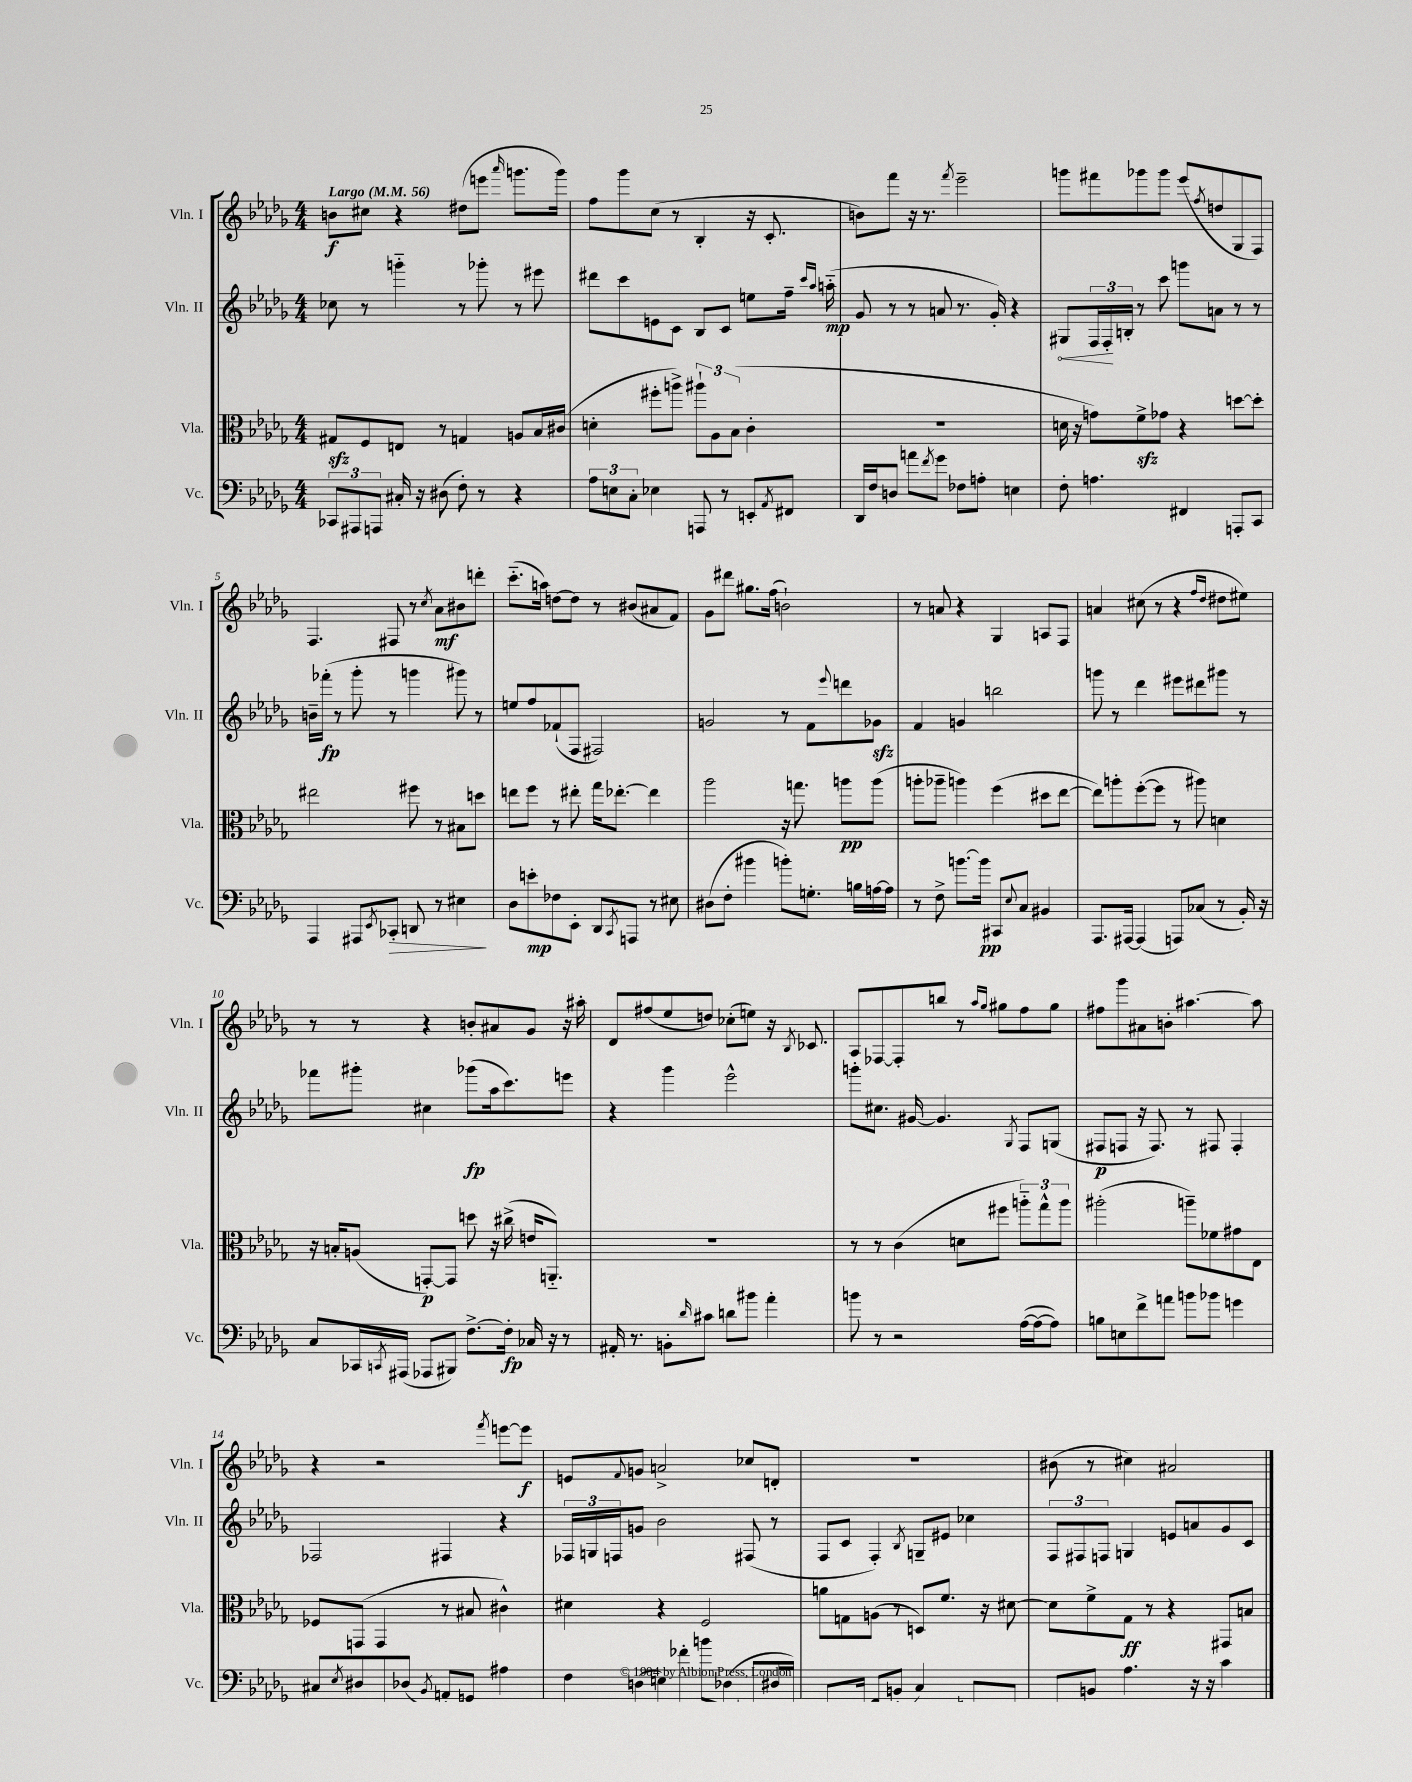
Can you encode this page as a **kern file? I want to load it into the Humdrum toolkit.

**kern	**dynam	**kern	**dynam	**kern	**dynam	**kern	**dynam
*part4	*part4	*part3	*part3	*part2	*part2	*part1	*part1
*staff4	*staff4	*staff3	*staff3	*staff2	*staff2	*staff1	*staff1
*I"Vc.	*	*I"Vla.	*	*I"Vln. II	*	*I"Vln. I	*
*I'Vc.	*	*I'Vla.	*	*I'Vln. II	*	*I'Vln. I	*
*clefF4	*	*clefC3	*	*clefG2	*	*clefG2	*
*k[b-e-a-d-g-]	*	*k[b-e-a-d-g-]	*	*k[b-e-a-d-g-]	*	*k[b-e-a-d-g-]	*
*M4/4	*	*M4/4	*	*M4/4	*	*M4/4	*
*MM56	*	*MM56	*	*MM56	*	*MM56	*
=1	=1	=1	=1	=1	=1	=1	=1
!	!	!	!	!	!	!LO:TX:a:B:t=Largo	!
12CC-X/L	.	8G#Xzz/L	.	8cc-X\	.	8bn\L	f
12AAA#X/	.	.	.	.	.	.	.
.	.	8F/	.	8r	.	8cc#X\J	.
12AAAn/J	.	.	.	.	.	.	.
16C#X'/	.	8En/J	.	4gggn\	.	4r	.
16r	.	.	.	.	.	.	.
(8D#X\	.	8r	.	.	.	.	.
8F'\)	.	4Gn/	.	8r	.	(8dd#X\L	.
8r	.	.	.	8ggg-X'\	.	8eeen\J	.
.	.	.	.	.	.	16qqaaa-/	.
4r	.	8An/L	.	8r	.	8.gggn\L	.
.	.	16B-/L	.	8eee#X\	.	.	.
.	.	(16c#X/JJ	.	.	.	16ggg\Jk)	.
=2	=2	=2	=2	=2	=2	=2	=2
12A-\L	.	4dn'\	.	8ddd#X\L	.	8ff\L	.
12En\	.	.	.	.	.	.	.
.	.	.	.	8ccc\	.	8ggg-\	.
12C'\J	.	.	.	.	.	.	.
4E-X\	.	8ff#X'\L	.	8en\	.	(8cc\J	.
.	.	8aan^\J)	.	8c\J	.	8r	.
8AAAn/	.	12aa#X`\L	.	8B-/L	.	4B-'/	.
.	.	12A-\	.	.	.	.	.
8r	.	.	.	8c/J	.	.	.
.	.	(12B-\J	.	.	.	.	.
8EEn'/L	.	4c'\	.	8een\L	.	16r	.
.	.	.	.	.	.	8.c'/	.
8qAA-/	.	.	.	.	.	.	.
8FF#X/J	.	.	.	16ff~\Jk	.	.	.
.	.	.	.	16qqccc/LL	.	.	.
.	.	.	.	16qqaa-/JJ	.	.	.
.	.	.	.	(16aan\	mp	.	.
=3	=3	=3	=3	=3	=3	=3	=3
16DD-/LL	.	1r	.	8g-/	.	8bn\L)	.
16F/J	.	.	.	.	.	.	.
8Dn/J	.	.	.	8r	.	8fff\J	.
8an\L	.	.	.	8r	.	16r	.
.	.	.	.	.	.	8.r	.
8qf/	.	.	.	.	.	.	.
8g-\J	.	.	.	8an/	.	.	.
.	.	.	.	.	.	8qfff/	.
8F-X\L	.	.	.	8.r	.	2eee-~\	.
8An'\J	.	.	.	.	.	.	.
.	.	.	.	16g-'/)	.	.	.
4En\	.	.	.	4r	.	.	.
=4	=4	=4	=4	=4	=4	=4	=4
!	!	!	!	!	!LO:HP:b	!	!
8F'\	.	16dn\	.	8G#X/L	<	8gggn\L	.
.	.	16r	.	.	.	.	.
4.An\	.	8gn\L)	.	24F/L	.	8fff#X\	.
.	.	.	.	24F'/	.	.	.
.	.	.	.	24Bn'/JJ	[	.	.
.	.	8fzz^\	.	8r	.	8ggg-X\	.
.	.	8g-X\J	.	8ccc\	.	8ggg-\J	.
4FF#X/	.	4r	.	8gggn\L	.	(8eee-/L	.
.	.	.	.	.	.	8qff/	.
.	.	.	.	8an\J	.	8ddn/	.
8AAAn'/L	.	[8ddn\L	.	8r	.	8G-/	.
8CC/J	.	8dd'\J]	.	8r	.	8F/J)	.
!!LO:LB:g=z
=5	=5	=5	=5	=5	=5	=5	=5
4AAA-/	.	2ee#X\	.	16bn~\LL	.	4.F/	.
.	.	.	.	(16fff-X'\JJ	fp	.	.
.	.	.	.	8r	.	.	.
8AAA#X/L	.	.	.	8ggg-'\	.	.	.
8qEE-/	.	.	.	.	.	.	.
!	!LO:HP:b	!	!	!	!	!	!
8CC-X'/J	>	.	.	8r	.	8F#X/	.
8DDn/	.	8ff#X\	.	4gggn\	.	8r	.
.	.	.	.	.	.	8qcc/	.
8r	.	8r	.	.	.	8a-\L	mf
4E#X\	.	8B#X\L	.	8ggg#X\)	.	8b#X\	.
.	.	8ddn\J	.	8r	.	8dddn'\J	.
.	]	.	.	.	.	.	.
=6	=6	=6	=6	=6	=6	=6	=6
8D-\L	.	8een\L	.	8een/L	.	(8.ccc\L	.
8en'\	mp	8ff\J	.	8ff/	.	.	.
.	.	.	.	.	.	16aan\Jk)	.
8F-X\	.	8r	.	(8f-X`/	.	[8ddn\L	.
8EE-'\J	.	8ee#X'\	.	8F/J	.	8dd\J]	.
8DD-/L	.	16gg-\KL	.	2F#X/)	.	8r	.
.	.	[8.ee-X'\J	.	.	.	.	.
8qCC/	.	.	.	.	.	.	.
8AAAn/J	.	.	.	.	.	(8b#X/L	.
8r	.	4ee-\]	.	.	.	8a#X/	.
8E#X\	.	.	.	.	.	8f/J)	.
=7	=7	=7	=7	=7	=7	=7	=7
(8D#X\L	.	2aa-\	.	2gn/	.	8g-\L	.
8F'\J	.	.	.	.	.	8ddd#X\J	.
4b#X\	.	.	.	.	.	8.gg#X\L	.
.	.	.	.	.	.	(16ff\Jk	.
8bn'\L)	.	16r	.	8r	.	2bn`\)	.
.	.	8.ggn\	.	.	.	.	.
8.Gn'\J	.	.	.	8f\L	.	.	.
.	.	.	.	8qqeee-/	.	.	.
.	.	8aan\L	pp	8dddn\	.	.	.
16Bn\LL	.	.	.	.	.	.	.
[16An\	.	(8aa\J	.	8g-Xzz\J	.	.	.
16A\JJ]	.	.	.	.	.	.	.
=8	=8	=8	=8	=8	=8	=8	=8
8r	.	8aan'\L	.	4f/	.	8r	.
8F^\	.	8aa-X~\J	.	.	.	8an/	.
[8.bn\L	.	4aan\)	.	4gn/	.	4r	.
16b\Jk]	pp	.	.	.	.	.	.
8CC#X/L	.	(4ff\	.	2bbn\	.	4G-/	.
8qqE-/	.	.	.	.	.	.	.
8C/J	.	.	.	.	.	.	.
4BB#X/	.	8dd#X\L	.	.	.	8An/L	.
.	.	[8ee-\J	.	.	.	8F/J	.
=9	=9	=9	=9	=9	=9	=9	=9
8.AAA-/L	.	8ee-\L])	.	8gggn\	.	4an/	.
.	.	8aan'\	.	8r	.	.	.
[16AAA#X/Jk	.	.	.	.	.	.	.
(4AAA#/]	.	([8ff'\	.	4ddd-\	.	(8cc#X\	.
.	.	8ff\J]	.	.	.	8r	.
8AAAn/L)	.	8r	.	8eee#X\L	.	4r	.
(8C-X/J	.	8aa#X\)	.	8ddd#X\	.	.	.
.	.	.	.	.	.	16qqff/LL	.
.	.	.	.	.	.	16qqdd-/JJ	.
8r	.	4dn\	.	8ggg#X\J	.	8dd#X\L	.
16BB-'/)	.	.	.	8r	.	8ee#X\J)	.
16r	.	.	.	.	.	.	.
!!LO:LB:g=z
=10	=10	=10	=10	=10	=10	=10	=10
8C/L	.	16r	.	8fff-X\L	.	8r	.
.	.	16Bn'/KL	.	.	.	.	.
16CC-X/L	.	(8An/J	.	8ggg#X'\J	.	8r	.
8qCCn/	.	.	.	.	.	.	.
(16AAA#X/JJ	.	.	.	.	.	.	.
8AAA-X/L	.	[8GGn'/L)	p	4cc#X\	.	4r	.
8BBB#X/J)	.	8GG/J]	.	.	.	.	.
[8.F^\L	.	8ddn\	.	(8ggg-X\L	fp	8bn'/L	.
.	.	16r	.	16aa-\k	.	8a#X/	.
16F'\Jk]	fp	(16cc#X^\	.	8.ccc\)	.	.	.
16C-X/	.	16en/KL	.	.	.	8g-/J	.
16r	.	8.AAn/J)	.	.	.	.	.
8r	.	.	.	8eeen\J	.	16r	.
.	.	.	.	.	.	16aa#X'\	.
=11	=11	=11	=11	=11	=11	=11	=11
16AA#X'/	.	1r	.	4r	.	8d-/L	.
8.r	.	.	.	.	.	.	.
.	.	.	.	.	.	(8ff#X/	.
8BBn'\L	.	.	.	4ggg-\	.	8ee-/	.
16qqd-/	.	.	.	.	.	.	.
8c#X\J	.	.	.	.	.	8ddn/J)	.
8dn\L	.	.	.	2eee-^^\	.	(8cc-X'\L	.
8b#X\J	.	.	.	.	.	8een\J)	.
4a-'\	.	.	.	.	.	16r	.
.	.	.	.	.	.	8qB-/	.
.	.	.	.	.	.	8.c-X/	.
=12	=12	=12	=12	=12	=12	=12	=12
8bn\	.	8r	.	8gggn'\L	.	8A-/L	.
8r	.	8r	.	8.cc#X\J	.	[8F-X/	.
2r	.	(4c\	.	.	.	8F-'/]	.
.	.	.	.	[16g#X/	.	.	.
.	.	.	.	4.g#/]	.	8bbn/J	.
.	.	8dn\L	.	.	.	8r	.
.	.	.	.	.	.	16qqaa-/LL	.
.	.	.	.	.	.	16qqgg-/JJ	.
.	.	8ff#X\J	.	.	.	8gg#X\L	.
.	.	.	.	8qG-/	.	.	.
([16A-\LL	.	12aan\L)	.	8F/L	.	8ff\	.
16A-\J_	.	.	.	.	.	.	.
.	.	12gg-^^\	.	.	.	.	.
8A-\J])	.	.	.	(8Gn/J	.	8gg#\J	.
.	.	12aa\J	.	.	.	.	.
=13	=13	=13	=13	=13	=13	=13	=13
8Bn\L	.	(2aa#X'\	.	8F#X/L	p	8ff#X\L	.
8En\	.	.	.	8Fn/J	.	8ggg-\	.
8f^\	.	.	.	16r	.	8a#X\	.
.	.	.	.	8.F/)	.	.	.
8an\J	.	.	.	.	.	8bn'\J	.
8bn\L	.	8aan~\L)	.	8r	.	[4.aa#X\	.
8b-X\J	.	8f-X\	.	8F#X/	.	.	.
4gn\	.	8g#X\	.	4F#'/	.	.	.
.	.	8E-\J	.	.	.	8aa#\]	.
!!LO:LB:g=z
=14	=14	=14	=14	=14	=14	=14	=14
8C#X/L	.	8F-X/L	.	2F-X/	.	4r	.
8qE-/	.	.	.	.	.	.	.
8D#X/	.	(8GGn/J	.	.	.	.	.
8CC#X'/	.	4GG/	.	.	.	2r	.
(8D-X/J	.	.	.	.	.	.	.
8qBB-/	.	.	.	.	.	.	.
8AAn'/L)	.	8r	.	4F#X/	.	.	.
8GGn/J	.	8B#X/	.	.	.	.	.
.	.	.	.	.	.	8qfff/	.
4A#X\	.	4c#X^^\)	.	4r	.	[8eeen\L	.
.	.	.	.	.	.	8eee\J]	f
=15	=15	=15	=15	=15	=15	=15	=15
8F\L	.	4d#X\	.	24F-X/LL	.	8en/L	.
.	.	.	.	24Gn/	.	.	.
.	.	.	.	24Fn/J	.	.	.
.	.	.	.	.	.	8qqf/	.
(8Dn\	.	.	.	8gn/J	.	8gn/J	.
8En\)	.	4r	.	2b-\	.	2an^/	.
8f-X'\J	.	.	.	.	.	.	.
8bn\L	.	2F/	.	.	.	.	.
(8D-X\J	.	.	.	.	.	.	.
8DDn/L	ppp	.	.	(8F#X/	.	8cc-X/L	.
16D#X/L	.	.	.	8r	.	8dn'/J	.
16BBB#X/JJ)	.	.	.	.	.	.	.
=16	=16	=16	=16	=16	=16	=16	=16
8.AAAn/L	.	8an\L	.	8F/L	.	1r	.
.	.	8Gn\	.	8c/J	.	.	.
(16BBBn/Jk	.	.	.	.	.	.	.
8FF/L	.	(8An\J	.	4F'/)	.	.	.
8BBn'/J	.	8r	.	.	.	.	.
.	.	.	.	8qB-/	.	.	.
4C/)	.	8Dn/L)	.	8Gn~/L	.	.	.
.	.	8.f/J	.	8e#X/J	.	.	.
8EEn/L	.	.	.	4cc-X\	.	.	.
.	.	16r	.	.	.	.	.
8AAA-X/J	.	[8d#X\	.	.	.	.	.
=17	=17	=17	=17	=17	=17	=17	=17
8AAA-/L	.	8d#\L]	.	12F/L	.	(8b#X\	.
.	.	.	.	12F#X/	.	.	.
8BBn/J	.	8f^\	.	.	.	8r	.
.	.	.	.	12Fn/J	.	.	.
4.A-\	.	8G-\J	ff	4Gn/	.	4cc#X\)	.
.	.	8r	.	.	.	.	.
.	.	4r	.	8en/L	.	2a#X/	.
16r	.	.	.	8an/	.	.	.
16r	.	.	.	.	.	.	.
4c\	.	8GG#X/L	.	8g-/	.	.	.
.	.	8Bn/J	.	8c/J	.	.	.
==	==	==	==	==	==	==	==
*-	*-	*-	*-	*-	*-	*-	*-
